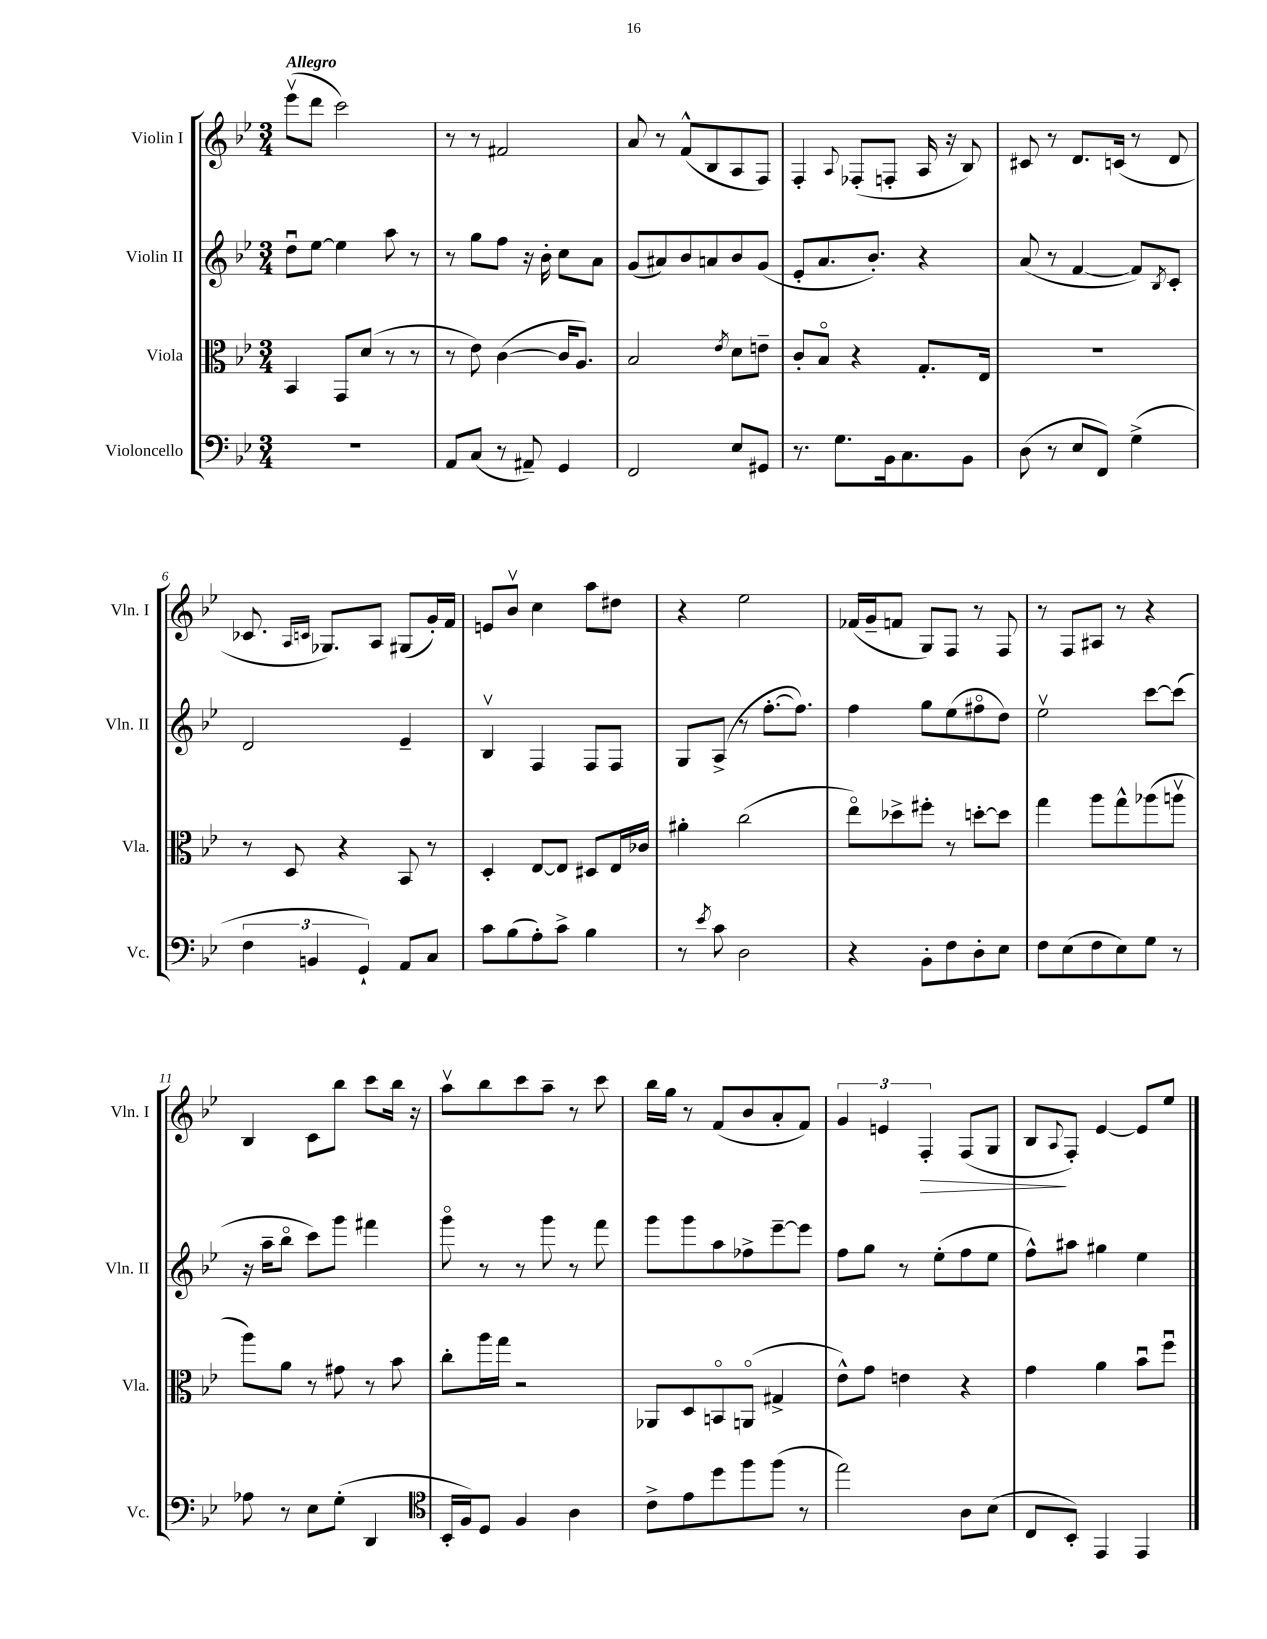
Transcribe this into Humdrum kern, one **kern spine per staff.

**kern	**kern	**kern	**kern	**dynam
*part4	*part3	*part2	*part1	*part1
*staff4	*staff3	*staff2	*staff1	*staff1
*I"Violoncello	*I"Viola	*I"Violin II	*I"Violin I	*
*I'Vc.	*I'Vla.	*I'Vln. II	*I'Vln. I	*
*clefF4	*clefC3	*clefG2	*clefG2	*
*k[b-e-]	*k[b-e-]	*k[b-e-]	*k[b-e-]	*
*M3/4	*M3/4	*M3/4	*M3/4	*
=1	=1	=1	=1	=1
!	!	!	!LO:TX:a:B:t=Allegro	!
2.r	4BB-/	8ddu\L	(8eee-v\L	.
.	.	[8ee-\J	8ddd\J	.
.	8GG/L	4ee-\]	2ccc\)	.
.	(8d/J	.	.	.
.	8r	8aa\	.	.
.	8r	8r	.	.
=2	=2	=2	=2	=2
8AA/L	8r	8r	8r	.
(8C/J	8e-\)	8gg\L	8r	.
8r	([4c\	8ff\J	2f#X/	.
8AA#X~/)	.	16r	.	.
.	.	16b-'\	.	.
4GG/	16c/KL]	8cc\L	.	.
.	8.A/J)	.	.	.
.	.	8a\J	.	.
=3	=3	=3	=3	=3
2FF/	2B-/	(8g/L	8a/	.
.	.	8a#X/)	8r	.
.	.	8b-/	(8f^^/L	.
.	.	8an/	8B-/	.
.	8qe-/	.	.	.
8E-/L	8d\L	8b-/	8A/	.
8GG#X/J	8en~\J	(8g/J	8F/J)	.
=4	=4	=4	=4	=4
8.r	8c'/L	8e-'/L	4F'/	.
.	8B-/J	8.a/	.	.
8.G\L	.	.	.	.
.	.	.	8qqA/	.
.	4r	.	(8F-X'/L	.
.	.	8.b-'/J)	.	.
16BB-\k	.	.	8Fn'/J	.
8.C\	.	.	.	.
.	8.G'/L	4r	16A/	.
.	.	.	16r	.
8BB-\J	.	.	8B-/)	.
.	16E-/Jk	.	.	.
=5	=5	=5	=5	=5
(8D\	2.r	(8a/	8c#X/	.
8r	.	8r	8r	.
8E-/L	.	[4f/	8.d/L	.
8FF/J)	.	.	.	.
.	.	.	(16cn/Jk	.
(4G^\	.	8f/L])	8r	.
.	.	8qB-/	.	.
.	.	8c'/J	8d/	.
!!LO:LB:g=z
=6	=6	=6	=6	=6
6F\	8r	2d/	8.c-X/	.
.	8D/	.	.	.
6BBn/	.	.	.	.
.	.	.	16qqA/LL	.
.	.	.	16qqcn/JJ	.
.	.	.	8.G-X/L)	.
.	4r	.	.	.
6GG`/)	.	.	.	.
.	.	.	8A/J	.
8AA/L	8BB-/	4e-~/	(8G#X/L	.
8C/J	8r	.	16g'/L)	.
.	.	.	16f/JJ	.
=7	=7	=7	=7	=7
8c\L	4D'/	4B-v/	8en/L	.
(8B-\	.	.	8b-v/J	.
8A'\)	[8E-/L	4F/	4cc\	.
8c^\J	8E-/J]	.	.	.
4B-\	8D#X/L	8F/L	8aa\L	.
.	16E-/L	8F/J	8dd#X\J	.
.	16c-X/JJ	.	.	.
=8	=8	=8	=8	=8
8r	4a#X'\	8G/L	4r	.
8qe-/	.	.	.	.
8c\	.	(8A^/J	.	.
2D\	(2cc\	8r	2ee-\	.
.	.	[8.ff'\L	.	.
.	.	8.ff\J])	.	.
=9	=9	=9	=9	=9
4r	8ee-\L)	4ff\	(16f-X/LL	.
.	.	.	16g~/J	.
.	8dd-X^\	.	8fn/J	.
8BB-'\L	8ff#X'\J	8gg\L	8G/L)	.
8F\	8r	(8ee-\	8F/J	.
8D'\	[8ddn'\L	8ff#X\	8r	.
8E-\J	8dd\J]	8dd\J)	8F/	.
=10	=10	=10	=10	=10
8F\L	4gg\	2ee-v\	8r	.
(8E-\	.	.	8F/L	.
8F\	8aa\L	.	8A#X/J	.
8E-\)	8gg^^\	.	8r	.
8G\J	(8aa-X\	[8ccc\L	4r	.
8r	8aanv\J	(8ccc\J]	.	.
!!LO:LB:g=z
=11	=11	=11	=11	=11
8A-X\	8aa\L)	16r	4B-/	.
.	.	16aa~\KL	.	.
8r	8a\J	8bb-\J	.	.
8E-\L	8r	8ccc\L)	8c\L	.
(8G'\J	8g#X\	8ggg\J	8bb-\J	.
4DD/	8r	4fff#X\	8ccc\L	.
.	8b-\	.	16bb-\Jk	.
.	.	.	16r	.
=12	=12	=12	=12	=12
*clefC4	*	*	*	*
16BB-'/LL	8cc'\L	8ggg\	8aav\L	.
16F/J)	.	.	.	.
8D/J	16aa\L	8r	8bb-\	.
.	16gg\JJ	.	.	.
4F/	2r	8r	8ccc\	.
.	.	8ggg\	8aa~\J	.
4A\	.	8r	8r	.
.	.	8fff\	8ccc\	.
=13	=13	=13	=13	=13
8c^\L	8AA-X/L	8ggg\L	16bb-\LL	.
.	.	.	16gg\JJ	.
8e-\	8D/	8ggg\	8r	.
8dd\	8BBn/	8aa\	(8f/L	.
8ff\	(8AAn/J	8ff-X^\	8b-/	.
(8ff\J	4G#X^/	[8eee-~\	8a'/	.
8r	.	8eee-\J]	8f/J)	.
=14	=14	=14	=14	=14
2ee-\)	8e-^^\L)	8ff\L	6g/	.
.	8g\J	8gg\J	.	.
.	.	.	6en/	.
.	4en\	8r	.	.
!	!	!	!	!LO:HP:b
.	.	.	6F'/	>
.	.	(8ee-'\L	.	.
8A\L	4r	8ff\	(8F/L	.
(8B-\J	.	8ee-\J	8G/J	.
=15	=15	=15	=15	=15
8C/L	4g\	8ff^^\L)	8B-/L	.
.	.	.	8qqA/	.
8BB-'/J)	.	8aa#X\J	8F'/J)	]
4EE-/	4a\	4gg#X\	[4e-/	.
4EE-/	8b-u\L	4ee-\	8e-/L]	.
.	8ffu\J	.	8ee-/J	.
==	==	==	==	==
*-	*-	*-	*-	*-
